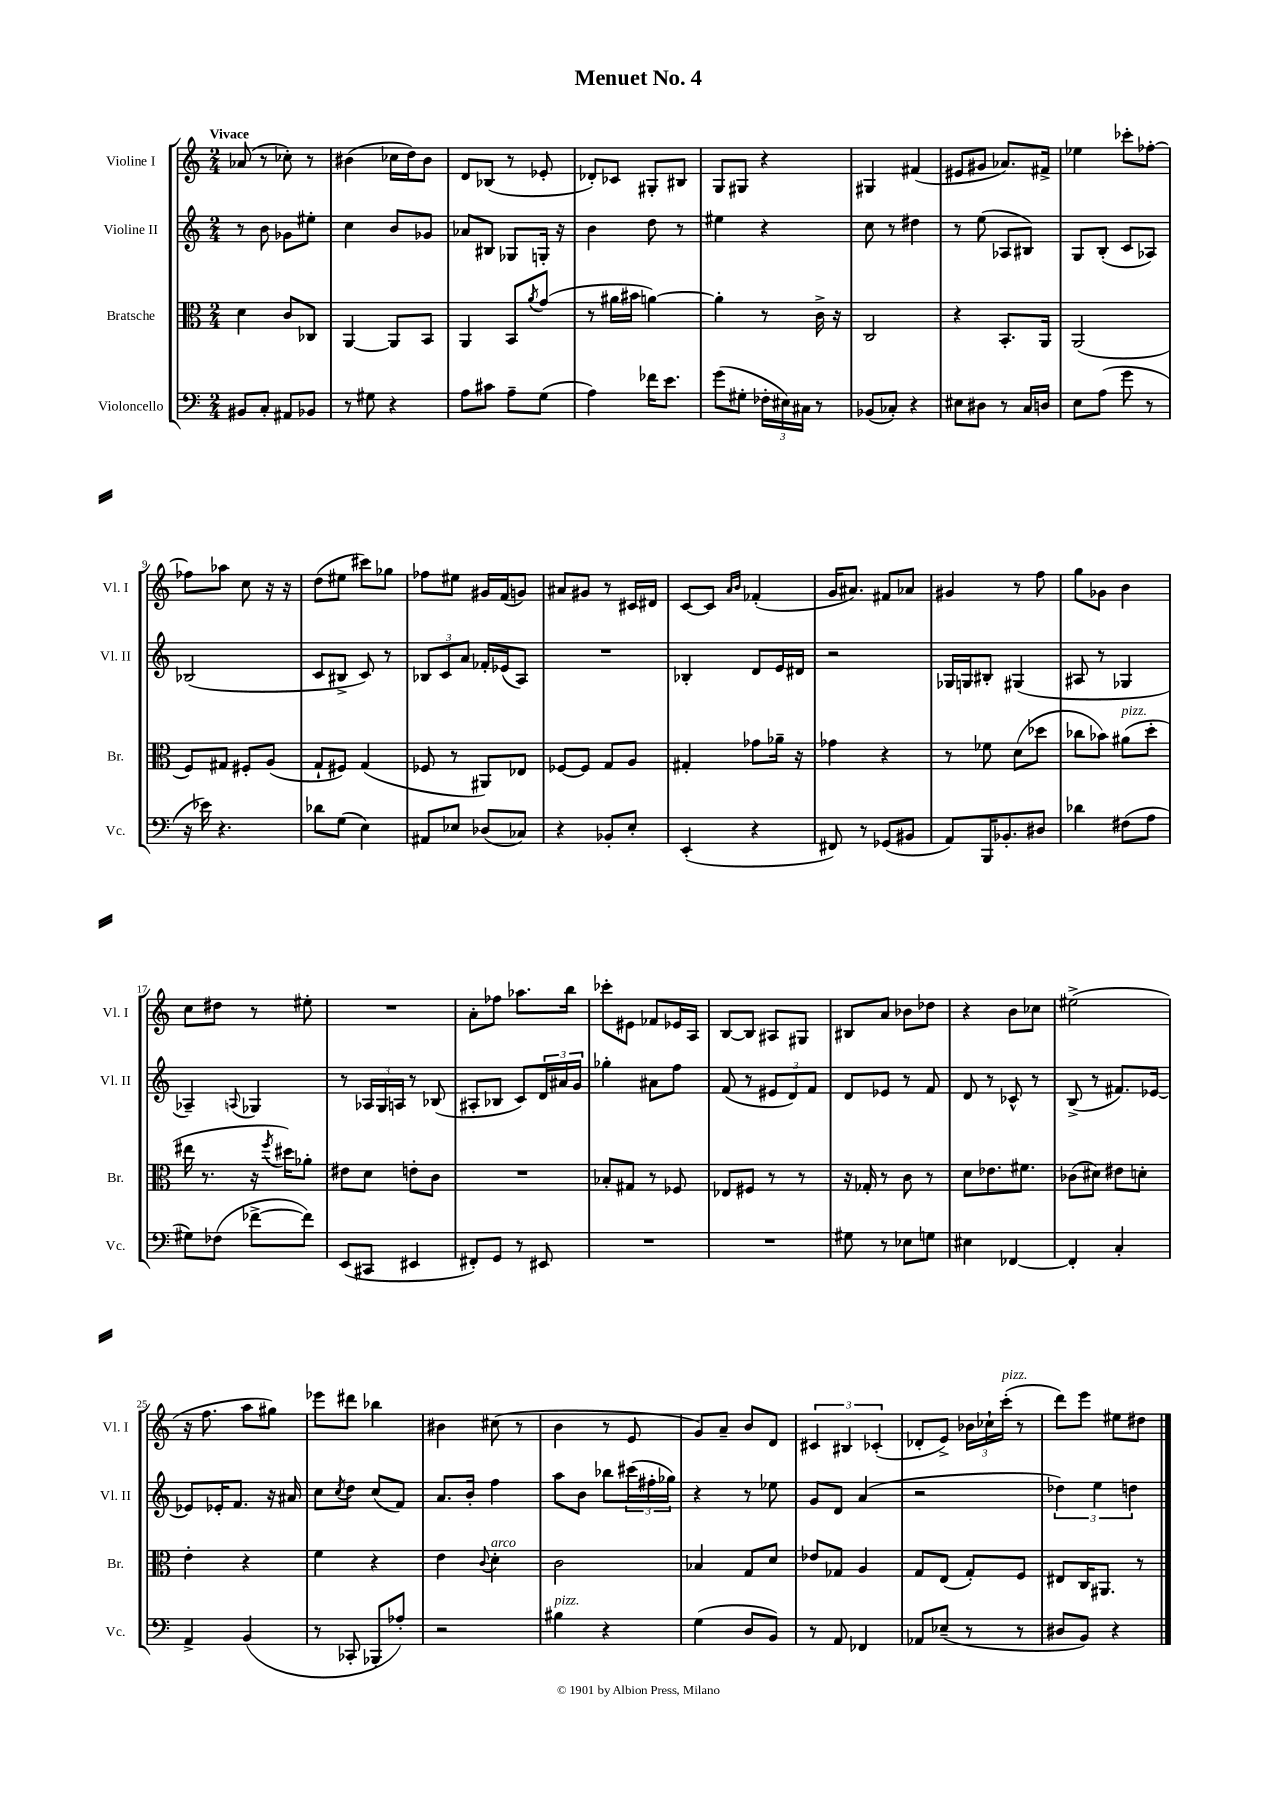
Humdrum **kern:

**kern	**kern	**kern	**kern
*staff4	*staff3	*staff2	*staff1
*clefF4	*clefC3	*clefG2	*clefG2
*k[]	*k[]	*k[]	*k[]
*M2/4	*M2/4	*M2/4	*M2/4
8BB#	4d	8r	(8a-
8C'	.	8b	8r
8AA#	8c	8g-	8cc-')
8BB-	8C-	8ee#'	8r
=	=	=	=
8r	[4AA	4cc	(4b#
8G#	.	.	.
4r	8AA]	8b	16cc-
.	.	.	16dd)
.	8BB	8g-	8b#
=	=	=	=
8A	4AA	8a-	8d
8c#	.	8B#	(8B-
8A~	8BB	8G-	8r
.	8qa	.	.
(8G	(8g	16G'	8e-'
.	.	16r	.
=	=	=	=
4A)	8r	4b	8d-')
.	16a#	.	8c-
.	16b#	.	.
16f-	[4a)	8dd	8G#'
8.e	.	.	.
.	.	8r	8B#
=	=	=	=
(8g	4a']	4ee#	8G
8G#'	.	.	8G#
24F-'	8r	4r	4r
24E#)	.	.	.
24C#	.	.	.
8r	16c^	.	.
.	16r	.	.
=	=	=	=
(8BB-	2C	8cc	4G#
8C-')	.	8r	.
4r	.	4dd#	(4f#
=	=	=	=
8E#	4r	8r	8e#
8D#	.	(8ee	8g#
8r	8.BB'	8A-	8.a-)
16C	.	8B#)	.
16D	16AA	.	16f#^
=	=	=	=
8E	(2AA	8G	4ee-
(8A	.	(8B'	.
8g	.	8c	8ccc-'
8r	.	8A-)	[8ff-'
=	=	=	=
16r	8F)	(2B-	8ff-]
16e-)	.	.	.
4.r	8G#	.	8aa-
.	8F#'	.	8cc
.	(8A	.	16r
.	.	.	16r
=	=	=	=
8d-	8G`	8c	(8dd
(8G	8F#)	8B#^	8ee#
4E)	(4G	8c)	8ccc#)
.	.	8r	8gg-
=	=	=	=
8AA#	8F-	12B-	8ff-
.	.	12c	.
8E-	8r	.	8ee#
.	.	12a	.
(8D-	8AA#)	16f-'	16g#
.	.	(16e-	(16f
8C-)	8E-	8A)	8g)
=	=	=	=
4r	[8F-	2r	8a#
.	8F-]	.	8g#
8BB-'	8G	.	8r
8E'	8A	.	16c#
.	.	.	16d#
=	=	=	=
(4EE'	4G#'	4B-'	[8c
.	.	.	8c]
.	.	.	16qqa
.	.	.	16qqb
4r	8g-	8d	(4f-'
.	16a-~	16e	.
.	16r	16d#	.
=	=	=	=
8FF#)	4g-	2r	16g
.	.	.	8.a#)
8r	.	.	.
(8GG-	4r	.	8f#
8BB#	.	.	8a-
=	=	=	=
8AA)	8r	16G-	4g#
.	.	16G	.
16BBB	8f-	8B#'	.
8.BB-'	.	.	.
.	(8d	(4G#	8r
8D#	8dd-	.	8ff
=	=	=	=
4d-	8cc-	8A#	8gg
.	8b-)	8r	8g-
(8F#	(8a#	4G-	4b
8A	8dd'	.	.
=	=	=	=
8G#)	16ee#	4A-~)	8cc
.	8.r	.	.
(8F-	.	.	8dd#
.	.	8qqA	.
[8f-^	16r	4G-	8r
.	8qff	.	.
.	16dd#)	.	.
8f-])	8a-'	.	8ee#'
=	=	=	=
(8EE	8e#	8r	2r
8CC#	8d	24A-	.
.	.	24G	.
.	.	24A	.
4EE#	8e'	8r	.
.	8c	(8B-	.
=	=	=	=
8FF#')	2r	8A#'	8a'
8GG	.	8B-	8ff-
8r	.	8c)	8.aa-
8EE#	.	24d	.
.	.	24a#	.
.	.	.	16bb
.	.	24g	.
=	=	=	=
2r	8B-'	4gg-'	8ccc-'
.	8G#	.	8e#
.	8r	8a#	8f-
.	8F-	8ff	16e-
.	.	.	16A
=	=	=	=
2r	8E-	(8f	[8B
.	8F#	8r	8B]
.	8r	12e#	8A#
.	.	12d)	.
.	8r	.	8G#
.	.	12f	.
=	=	=	=
8G#	16r	8d	8B#
.	16G-'	.	.
8r	8r	8e-	8a
8E-	8c	8r	8b-
8G	8r	8f	8dd-
=	=	=	=
4E#	8d	8d	4r
.	8.e-	8r	.
[4FF-	.	8c-^^	8b
.	8.f#	.	.
.	.	8r	8cc-
=	=	=	=
4FF-']	(8c-	(8B^	(2ee#^
.	8d#)	8r	.
4C'	8e#	8.f#)	.
.	8d'	.	.
.	.	[16e-	.
=	=	=	=
4AA^	4e'	8e-]	16r
.	.	.	8.ff
.	.	16e-'	.
.	.	8.f	.
(4BB	4r	.	8aa
.	.	16r	8gg#)
.	.	16a#	.
=	=	=	=
8r	4f	8cc	8eee-
.	.	8qcc	.
8CC-'	.	8dd	8ddd#
8BBB-'	4r	(8cc	4bb-
8A-')	.	8f)	.
=	=	=	=
2r	4e	8.a	4b#
.	.	16b'	.
.	8qqc	.	.
.	4d'	4ff	(8cc#
.	.	.	8r
=	=	=	=
4B#	2c	8aa	4b
.	.	8b	.
4r	.	8bb-	8r
.	.	(24ccc#	8e
.	.	24ff#'	.
.	.	24gg-)	.
=	=	=	=
(4G	4B-	4r	8g)
.	.	.	8a~
8D	8G	8r	8b
8BB)	8d	8ee-	8d
=	=	=	=
8r	8e-	8g	6c#
8AA	8G-	8d	.
.	.	.	6B#
4FF-	4A	(4a	.
.	.	.	(6c-'
=	=	=	=
8AA-	8G	2r	8d-'
(8E-~	(8E	.	8e^)
8r	8G')	.	24b-
.	.	.	24cc-`
.	.	.	(24ccc'
8r	8F	.	8r
=	=	=	=
8D#	8E#	6dd-)	8ddd)
8BB)	16C	.	8eee
.	.	6ee	.
.	8.AA#	.	.
4r	.	.	8ee#
.	.	6dd	.
.	8r	.	8dd#
==	==	==	==
*-	*-	*-	*-
